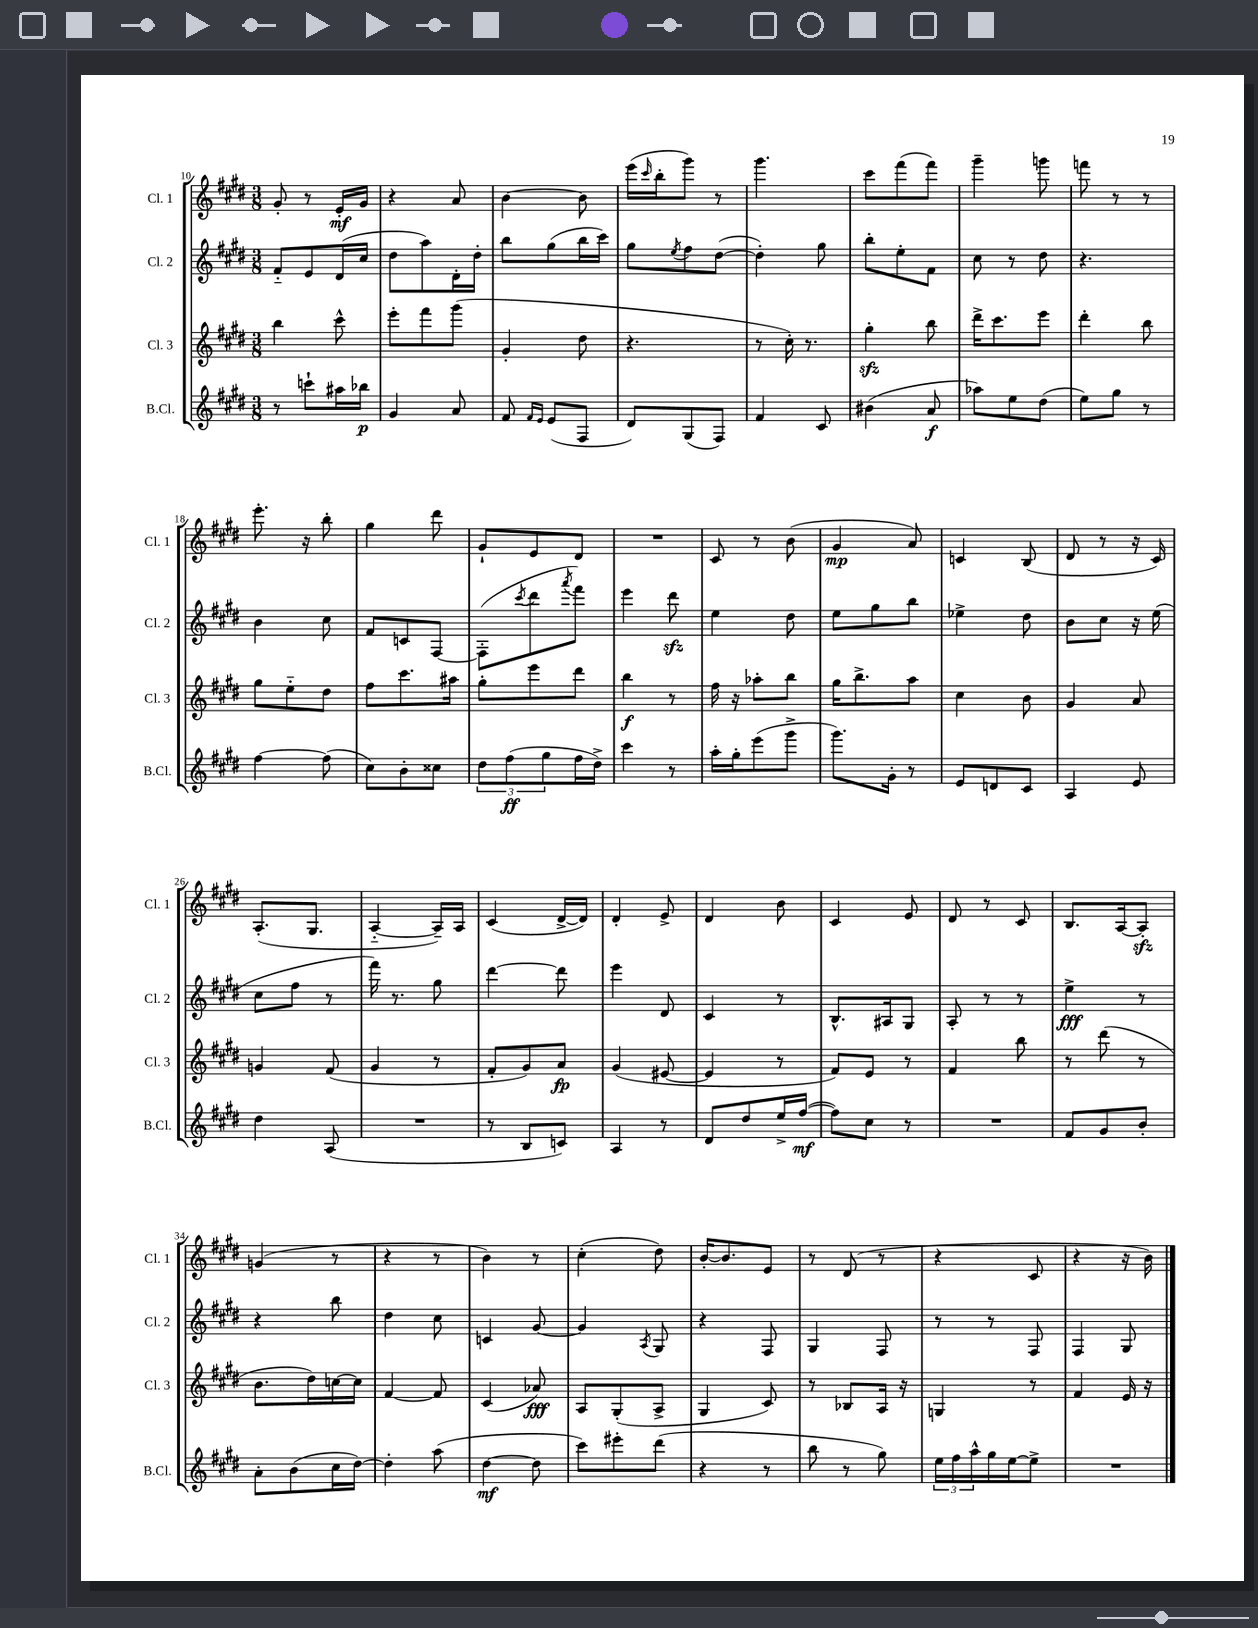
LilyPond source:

<<
\new StaffGroup <<
\new Staff = "s0" \with { instrumentName = "Cl. 1" shortInstrumentName = "Cl. 1" } {
    \clef treble \key e \major \numericTimeSignature \time 3/8
    gis'8-. r8 e'16-.\mf gis'16 |
    r4 a'8 |
    b'4~ b'8 |
    e'''16( \grace { cis'''16 } b''16-. gis'''8) r8 |
    gis'''4. |
    cis'''8 fis'''8( fis'''8) |
    gis'''4-- g'''8 |
    f'''8 r8 r8 |
    e'''8.-. r16 b''8-. |
    gis''4 dis'''8 |
    gis'8-! e'8 dis'8 |
    R4. |
    cis'8 r8 b'8( |
    gis'4\mp a'8) |
    c'4 b8( |
    dis'8 r8 r16 cis'16) |
    a8.-.( gis8. |
    a4~-_ a16--) a16 |
    cis'4( dis'16~-> dis'16) |
    dis'4-. e'8-> |
    dis'4 b'8 |
    cis'4 e'8 |
    dis'8 r8 cis'8 |
    b8. a16~ a8-.\sfz |
    g'4( r8 |
    r4 r8 |
    b'4) r8 |
    cis''4-.( dis''8) |
    b'16~-. b'8. e'8 |
    r8 dis'8( r8 |
    r4 cis'8 |
    r4 r16 b'16) \bar "|." |
}
\new Staff = "s1" \with { instrumentName = "Cl. 2" shortInstrumentName = "Cl. 2" } {
    \clef treble \key e \major \numericTimeSignature \time 3/8
    fis'8-_ e'8 dis'16( cis''16 |
    dis''8 a''8) dis'16-. dis''16-. |
    b''8 gis''8( b''16 cis'''16) |
    gis''8 \acciaccatura { e''8 } fis''8 dis''8~( |
    dis''4-.) gis''8 |
    b''8-. e''8-. fis'8 |
    cis''8 r8 dis''8 |
    r4. |
    b'4 cis''8 |
    fis'8 c'8 fis8~ |
    fis8-.( \acciaccatura { cis'''8 } dis'''8 \acciaccatura { a'''8 } fis'''8) |
    e'''4 dis'''8\sfz |
    e''4 dis''8 |
    e''8 gis''8 b''8 |
    ees''4-> dis''8 |
    b'8 cis''8 r16 e''16( |
    cis''8 fis''8 r8 |
    fis'''16) r8. gis''8 |
    dis'''4~ dis'''8 |
    e'''4 dis'8 |
    cis'4 r8 |
    b8.-^ ais16 gis8 |
    a8-. r8 r8 |
    e''4->\fff r8 |
    r4 b''8 |
    dis''4 cis''8 |
    c'4 gis'8~ |
    gis'4 \acciaccatura { a8 } gis8 |
    r4 fis8 |
    gis4 fis8 |
    r8 r8 fis8 |
    fis4 gis8 \bar "|." |
}
\new Staff = "s2" \with { instrumentName = "Cl. 3" shortInstrumentName = "Cl. 3" } {
    \clef treble \key e \major \numericTimeSignature \time 3/8
    b''4 cis'''8-^ |
    e'''8-. fis'''8 gis'''8( |
    gis'4-. dis''8 |
    r4. |
    r8 cis''16-.) r8. |
    gis''4-.\sfz b''8 |
    dis'''16-> cis'''8. e'''8 |
    dis'''4-. b''8 |
    gis''8 e''8-_ dis''8 |
    fis''8 cis'''8. ais''16 |
    gis''8-. e'''8 dis'''8 |
    b''4\f r8 |
    fis''16 r16 aes''8-. b''8 |
    gis''16 b''8.-> a''8 |
    cis''4 b'8 |
    gis'4 a'8 |
    g'4 fis'8( |
    gis'4 r8 |
    fis'8-. gis'8) a'8\fp |
    gis'4( eis'8~ |
    eis'4 r8 |
    fis'8) e'8 r8 |
    fis'4 b''8 |
    r8 dis'''8( r8 |
    b'8. dis''16) c''16~ c''16 |
    fis'4~ fis'8 |
    cis'4( aes'8\fff) |
    a8 gis8-.( a8-> |
    gis4 cis'8) |
    r8 bes8 a16 r16 |
    g4 r8 |
    fis'4 e'16 r16 \bar "|." |
}
\new Staff = "s3" \with { instrumentName = "B.Cl." shortInstrumentName = "B.Cl." } {
    \clef treble \key e \major \numericTimeSignature \time 3/8
    r8 c'''8-! ais''16 bes''16\p |
    gis'4 a'8 |
    fis'8 \grace { fis'16 e'16 } e'8( fis8 |
    dis'8) gis8( fis8) |
    fis'4 cis'8 |
    bis'4( a'8\f |
    aes''8) e''8 dis''8( |
    e''8) gis''8 r8 |
    fis''4~ fis''8( |
    cis''8) b'8-. cisis''8 |
    \tuplet 3/2 { dis''8 fis''8\ff( gis''8 } fis''16 dis''16->) |
    cis'''4 r8 |
    a''16-. gis''16-. e'''8( gis'''8-> |
    gis'''8.) gis'16-. r8 |
    e'8 d'8 cis'8 |
    a4 e'8 |
    dis''4 a8( |
    R4. |
    r8 b8 c'8) |
    a4 r8 |
    dis'8 dis''8 e''16-> fis''16~\mf( |
    fis''8) cis''8 r8 |
    R4. |
    fis'8 gis'8 b'8-. |
    a'8-. b'8( cis''16 dis''16~) |
    dis''4-. a''8( |
    dis''4~\mf dis''8 |
    cis'''8) eis'''8-. dis'''8( |
    r4 r8 |
    b''8 r8 gis''8) |
    \tuplet 3/2 { e''16 fis''16 a''16-^ } gis''16 e''16~ e''8-> |
    R4. \bar "|." |
}
>>
>>
\layout { \context { \Score currentBarNumber = #10 } }
